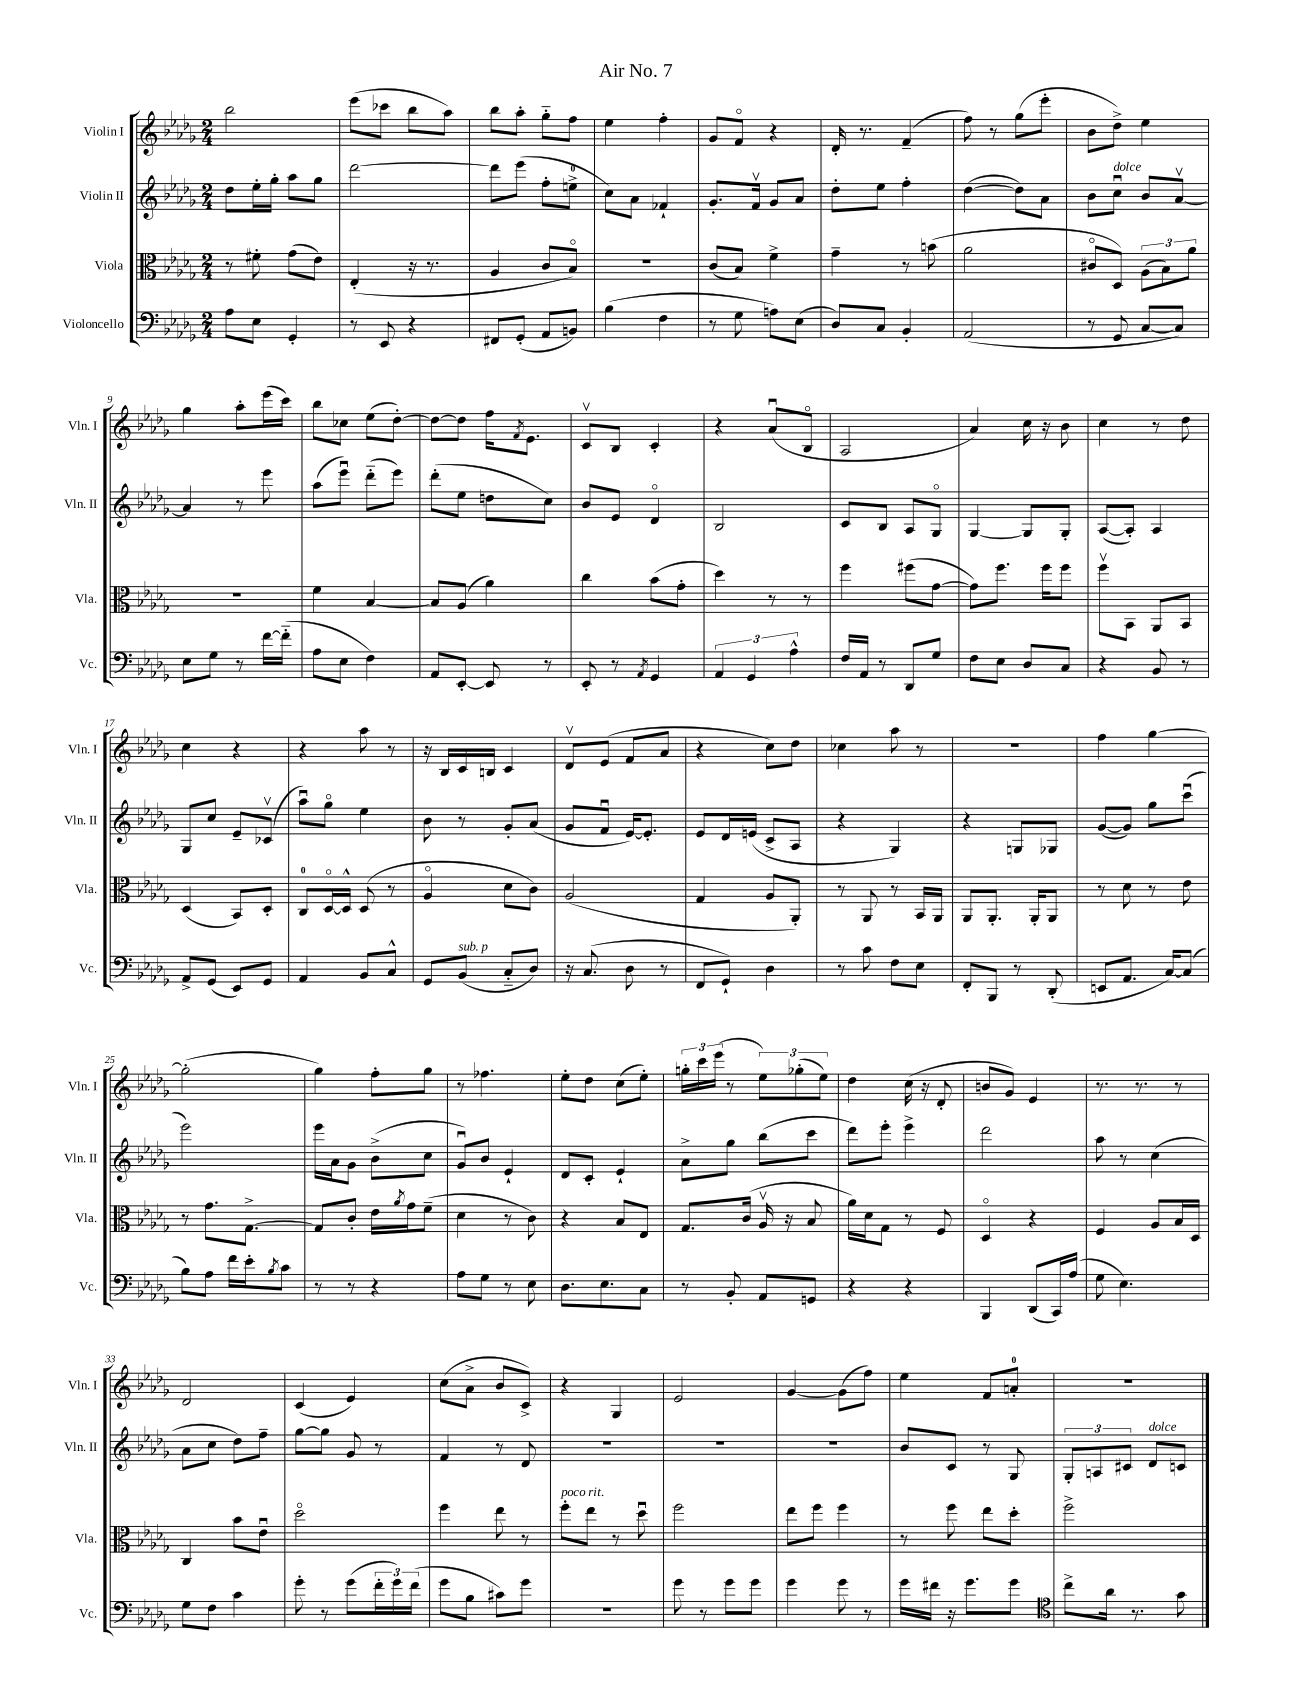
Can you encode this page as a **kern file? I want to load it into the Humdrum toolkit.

**kern	**kern	**kern	**kern
*part4	*part3	*part2	*part1
*staff4	*staff3	*staff2	*staff1
*I"Violoncello	*I"Viola	*I"Violin II	*I"Violin I
*I'Vc.	*I'Vla.	*I'Vln. II	*I'Vln. I
*clefF4	*clefC3	*clefG2	*clefG2
*k[b-e-a-d-g-]	*k[b-e-a-d-g-]	*k[b-e-a-d-g-]	*k[b-e-a-d-g-]
*M2/4	*M2/4	*M2/4	*M2/4
=1	=1	=1	=1
8A-\L	8r	8dd-\L	2bb-\
8E-\J	8f#X'\	16ee-'\L	.
.	.	16gg-'\JJ	.
4GG-'/	(8g-\L	8aa-\L	.
.	8e-\J)	8gg-\J	.
=2	=2	=2	=2
8r	(4E-'/	[2ddd-\	(8eee-\L
8EE-/	.	.	8ccc-X\J
4r	16r	.	8bb-\L
.	8.r	.	.
.	.	.	8aa-\J)
=3	=3	=3	=3
8FF#X/L	4A-/	8ddd-\L]	8bb-\L
(8GG-'/J	.	(8eee-\J	8aa-'\J
8AA-/L	8c/L	8ff'\L	8gg-\L
8BBn/J)	8B-/J)	8een^\J	8ff\J
=4	=4	=4	=4
(4B-\	2r	8cc\L)	4ee-\
.	.	8a-\J	.
4F\	.	4f-X`/	4ff'\
=5	=5	=5	=5
8r	(8c/L	8.g-'/L	8g-/L
8G-\	8B-/J)	.	8f/J
.	.	16fv/Jk	.
8An\L)	4f^\	8g-/L	4r
(8E-\J	.	8a-/J	.
=6	=6	=6	=6
8D-/L)	4g-~\	8dd-'\L	16d-'/
.	.	.	8.r
8C/J	.	8ee-\J	.
4BB-'/	8r	4ff'\	(4f~/
.	(8bn\	.	.
=7	=7	=7	=7
(2AA-/	2a-\	([4dd-\	8ff\)
.	.	.	8r
.	.	8dd-\L])	(8gg-\L
.	.	8a-\J	8eee-'\J
=8	=8	=8	=8
8r	8c#X/L	8b-\L	8b-\L
!	!	!LO:TX:a:i:t=dolce	!
8GG-/	8D-/J)	8ccu\J	8dd-^\J)
[8C/L	(12A-\L	8b-/L	4ee-\
.	12B-\)	.	.
8C/J])	.	[8a-v/J	.
.	12a-\J	.	.
!!LO:LB:g=z
=9	=9	=9	=9
8E-\L	2r	4a-/]	4gg-\
8G-\J	.	.	.
8r	.	8r	8aa-'\L
[16f\LL	.	8eee-\	(16eee-\L
(16f\JJ]	.	.	16ccc\JJ)
=10	=10	=10	=10
8A-\L	4f\	(8aa-\L	8bb-\L
8E-\J	.	8eee-u\J)	8cc-X\J
4F\)	[4B-/	(8ddd-\L	(8ee-\L
.	.	8eee-\J)	[8dd-'\J)
=11	=11	=11	=11
8AA-/L	8B-/L]	(8ddd-'\L	8dd-\L_
[8EE-'/J	(8A-/J	8ee-\J	8dd-\J]
8EE-/]	4a-\)	8ddn\L	16ff\KL
.	.	.	8qf/
.	.	.	8.e-\J
8r	.	8cc\J)	.
=12	=12	=12	=12
8EE-'/	4cc\	8b-/L	8cv/L
8r	.	8e-/J	8B-/J
8qAA-/	.	.	.
4GG-/	(8b-\L	4d-/	4c'/
.	8g-'\J	.	.
=13	=13	=13	=13
6AA-/	4dd-\)	2B-/	4r
6GG-/	.	.	.
.	8r	.	(8a-u/L
6A-^^\	.	.	.
.	8r	.	8B-/J
=14	=14	=14	=14
16F/LL	4ff\	8c/L	2A-/
16AA-/JJ	.	.	.
8r	.	8B-/J	.
8DD-/L	(8ff#X\L	8A-/L	.
8G-/J	[8g-\J	8G-/J	.
=15	=15	=15	=15
8F\L	8g-\L])	[4G-/	4a-/)
8E-\J	8.ff\J	.	.
8D-/L	.	8G-/L]	16cc\
.	16ff\KL	.	16r
8C/J	8ff\J	8G-'/J	8b-\
=16	=16	=16	=16
4r	8ffv\L	([8A-/L	4cc\
.	8BB-\J	8A-'/J])	.
8BB-/	8AA-/L	4A-/	8r
8r	8BB-/J	.	8dd-\
!!LO:LB:g=z
=17	=17	=17	=17
8AA-^/L	(4D-/	8G-/L	4cc\
(8GG-/J	.	8cc/J	.
8EE-/L)	8BB-/L)	8e-~/L	4r
8GG-/J	8D-'/J	(8c-Xv/J	.
=18	=18	=18	=18
4AA-/	8C/L	8aa-u\L)	4r
.	[16D-/L	8gg-\J	.
.	16D-^^/JJ]	.	.
8BB-/L	(8D-/	4ee-\	8aa-\
8C^^/J	8r	.	8r
=19	=19	=19	=19
8GG-/L	4A-/	8b-\	16r
.	.	.	16B-/LL
!LO:TX:a:i:t=sub. p	!	!	!
(8BB-/J	.	8r	16c/
.	.	.	16Bn/JJ
8C/L	8d-\L	8g-'/L	4c/
8D-/J)	8c\J)	(8a-/J	.
=20	=20	=20	=20
16r	(2A-/	8g-/L	8d-v/L
(8.C/	.	.	.
.	.	8fu/J	(8e-/J
8D-\	.	[16e-/KL)	8f/L
.	.	8.e-'/J]	.
8r	.	.	8a-/J
=21	=21	=21	=21
8FF/L	4G-/	8e-/L	4r
8GG-`/J)	.	16d-/L	.
.	.	(16en/JJ	.
4D-\	8A-/L	8c^/L	8cc\L)
.	8AA-'/J)	8A-/J	8dd-\J
=22	=22	=22	=22
8r	8r	4r	4cc-X\
8c\	8AA-/	.	.
8F\L	8r	4G-/)	8aa-\
8E-\J	16BB-/LL	.	8r
.	16AA-/JJ	.	.
=23	=23	=23	=23
8FF'/L	8AA-/L	4r	2r
8BBB-/J	8.AA-'/J	.	.
8r	.	8Gn/L	.
.	16AA-'/KL	.	.
(8DD-'/	8AA-/J	8G-X/J	.
=24	=24	=24	=24
8EEn/L	8r	([8g-/L	4ff\
8.AA-/J	8d-\	8g-/J])	.
.	8r	8gg-\L	[4gg-\
[16C/KL)	.	.	.
(8C/J]	8e-\	(8cccu\J	.
!!LO:LB:g=z
=25	=25	=25	=25
8B-\L)	8r	2eee-\)	(2gg-'\]
8A-\J	8.g-\L	.	.
16f\LL	.	.	.
16e-'\J	[8.G-^\J	.	.
8qB-/	.	.	.
8c\J	.	.	.
=26	=26	=26	=26
8r	8G-/L]	16eee-\LL	4gg-\)
.	.	16a-\J	.
8r	8c'/J	8g-\J	.
4r	16e-\LL	(8b-^\L	8ff'\L
.	8qa-/	.	.
.	16g-\J	.	.
.	(8f~\J	8cc\J	8gg-\J
=27	=27	=27	=27
8A-\L	4d-\	8g-u/L)	8r
8G-\J	.	8b-/J	4.ff-X\
8r	8r	4e-`/	.
8E-\	8c\)	.	.
=28	=28	=28	=28
8.D-\L	4r	8d-/L	8ee-'\L
.	.	8c'/J	8dd-\J
8.E-\	.	.	.
.	8B-/L	4e-`/	(8cc\L
8C\J	8E-/J	.	8ee-'\J)
=29	=29	=29	=29
8r	8.G-/L	8a-^\L	24ggn'\LL
.	.	.	24ccc\
.	.	.	(24eee-\JJ
8BB-'/	.	8gg-\J	8r
.	(16c/Jk	.	.
8AA-/L	16A-v/	(8bb-\L	12ee-\L)
.	16r	.	.
.	.	.	(12gg-X'\
8GGn/J	8B-/	8ccc\J	.
.	.	.	12ee-\J)
=30	=30	=30	=30
4r	16a-\LL)	8ddd-\L)	4dd-\
.	16d-\J	.	.
.	8G-\J	8eee-'\J	.
4r	8r	4eee-^\	(16cc\
.	.	.	16r
.	8F/	.	8d-'/
=31	=31	=31	=31
4BBB-/	4D-/	2ddd-\	8bn/L
.	.	.	8g-/J)
(8DD-/L	4r	.	4e-/
16CC/L)	.	.	.
(16A-/JJ	.	.	.
=32	=32	=32	=32
8G-\	4F/	8aa-\	8.r
4.E-\)	.	8r	.
.	.	.	8.r
.	8A-/L	(4cc\	.
.	16B-/L	.	8r
.	16D-/JJ	.	.
!!LO:LB:g=z
=33	=33	=33	=33
8G-\L	4C/	8a-\L	2d-/
8F\J	.	8cc\J	.
4c\	8b-\L	8dd-\L)	.
.	8e-u\J	8ff~\J	.
=34	=34	=34	=34
8g-'\	2dd-\	[8gg-\L	(4c/
8r	.	8gg-\J]	.
(8g-\L	.	8g-/	4e-/)
24f'\L	.	8r	.
24g-\)	.	.	.
(24f\JJ	.	.	.
=35	=35	=35	=35
8g-\L	4ff\	4f/	(8cc\L
8B-\J	.	.	8a-^\J
8c#X\L)	8ee-\	8r	8b-/L
8g-\J	8r	8d-/	8c^/J)
=36	=36	=36	=36
!	!LO:TX:a:i:t=poco rit.	!	!
2r	8ff'\L	2r	4r
.	8ee-\J	.	.
.	8r	.	4G-/
.	8dd-u\	.	.
=37	=37	=37	=37
8g-\	2ff\	2r	2e-/
8r	.	.	.
8g-\L	.	.	.
8g-\J	.	.	.
=38	=38	=38	=38
4g-\	8ee-\L	2r	[4g-/
.	8ff\J	.	.
8g-\	4ff\	.	(8g-\L]
8r	.	.	8ff\J)
=39	=39	=39	=39
16g-\LL	8r	8b-/L	4ee-\
16f#X\JJ	.	.	.
16r	8ff\	8c/J	.
8.g-\L	.	.	.
.	8ee-\L	8r	8f/L
8g-\J	8dd-'\J	8G-/	8an'/J
=40	=40	=40	=40
*clefC4	*	*	*
8cc^\L	2ff^\	12G-'/L	2r
.	.	12An/	.
16a-\Jk	.	.	.
.	.	12c#X/J	.
8.r	.	.	.
!	!	!LO:TX:a:i:t=dolce	!
.	.	8d-/L	.
8g-\	.	8cn/J	.
==	==	==	==
*-	*-	*-	*-
